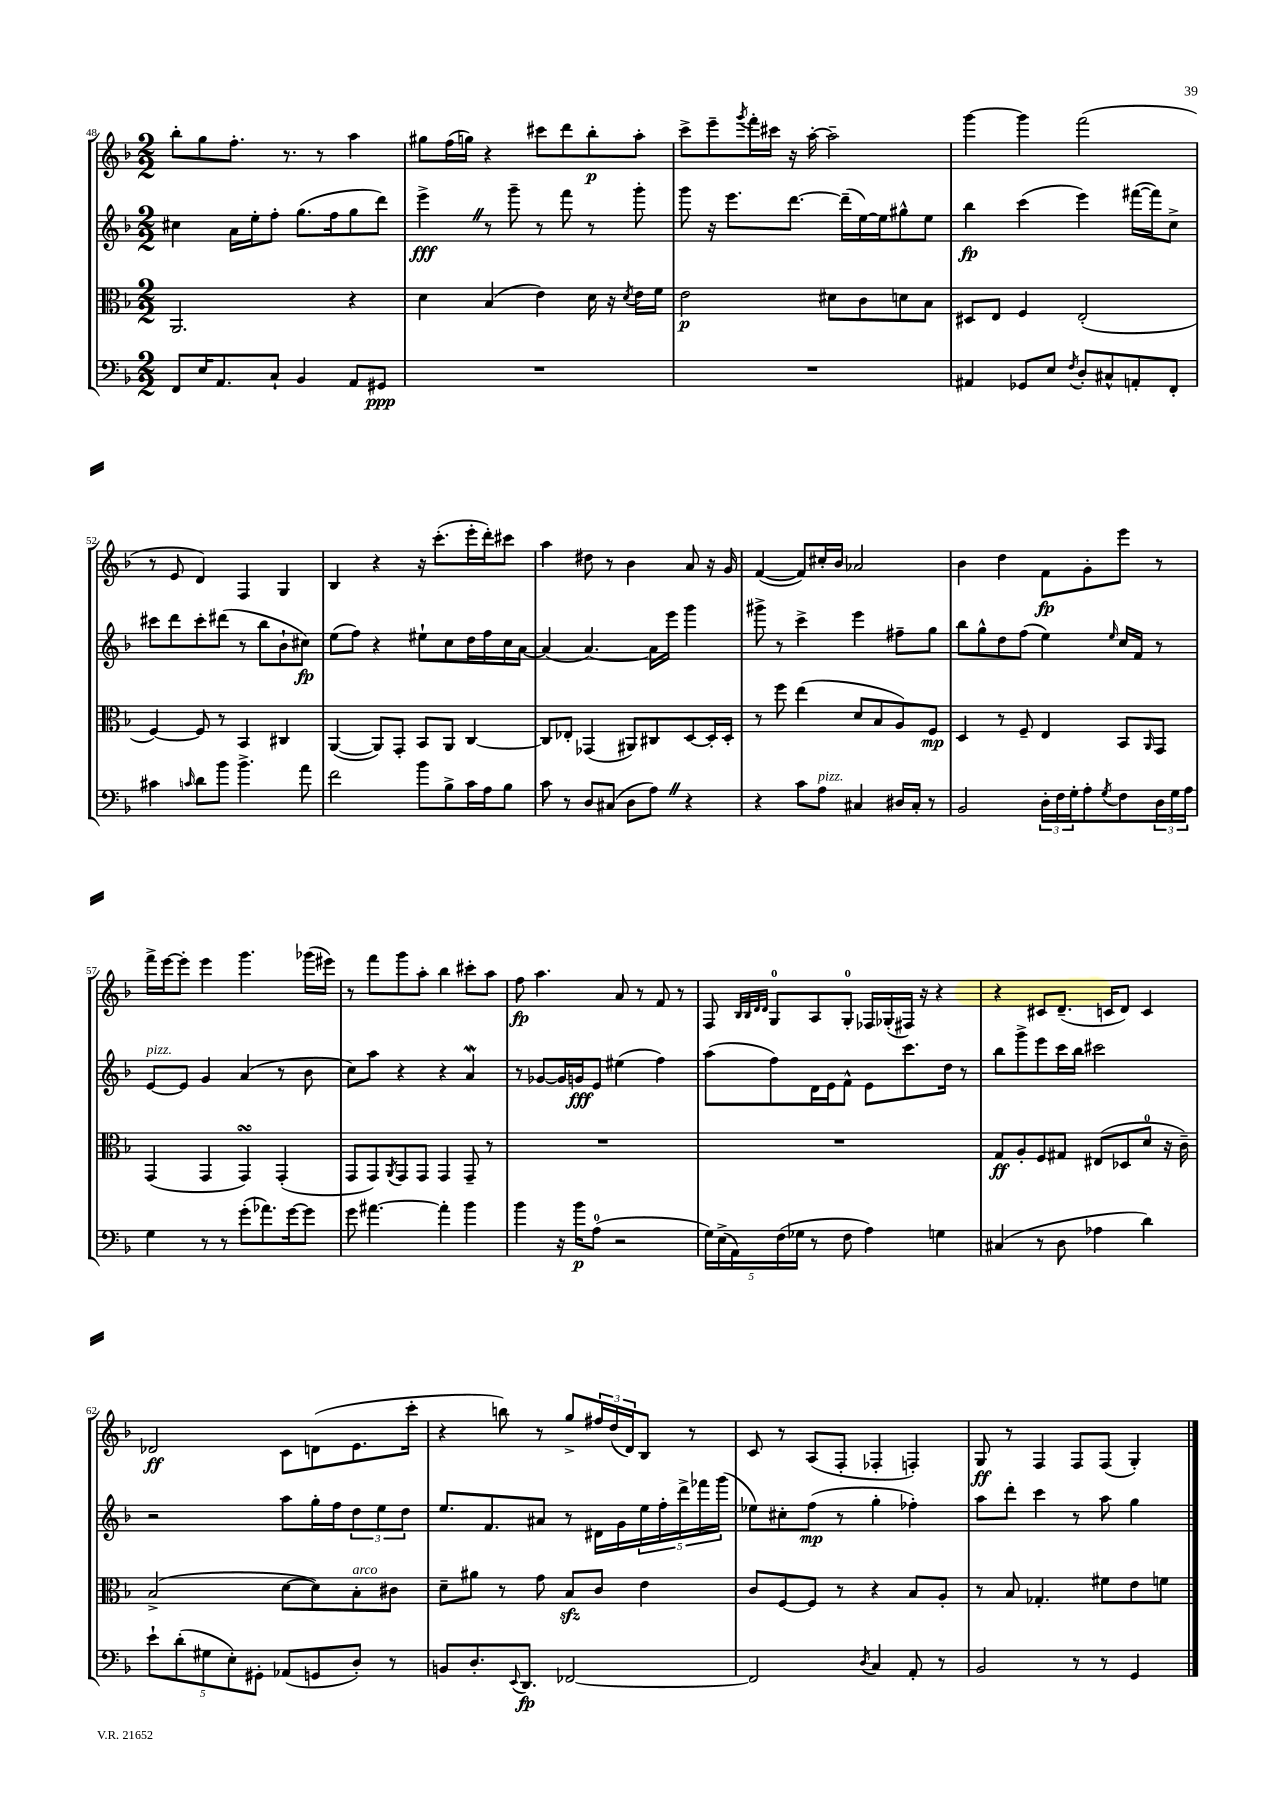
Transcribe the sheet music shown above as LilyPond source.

<<
\new StaffGroup <<
\new Staff = "s0" {
    \clef treble \key f \major \numericTimeSignature \time 2/2
    bes''8-. g''8 f''8.-. r8. r8 a''4 |
    gis''8 f''16( g''16) r4 cis'''8 d'''8 bes''8-.\p a''8-. |
    c'''8-> e'''8-- \acciaccatura { g'''8 } f'''16-. cis'''16 r16 a''16~-. a''2-- |
    g'''4~ g'''4 f'''2( |
    r8 e'8 d'4) f4 g4 |
    bes4 r4 r16 c'''8.-.( e'''16-. d'''16-.) cis'''8 |
    a''4 dis''8 r8 bes'4 a'8 r16 g'16 |
    f'4~( f'8) cis''16-. bes'16 aes'2 |
    bes'4 d''4 f'8\fp g'8-. e'''8 r8 |
    f'''16-> e'''16~ e'''8-. e'''4 g'''4. ges'''16( eis'''16) |
    r8 f'''8 g'''8 a''8-. bes''4 cis'''8-. a''8 |
    f''8\fp a''4. a'8 r8 f'8 r8 |
    f8 \grace { bes32 bes32 d'32 d'32 } g8-0 a8 g8-0-. fes16 ges16-.( fis16) r16 r4 |
    r4 cis'8 d'8.--( c'16 d'8) c'4 |
    des'2\ff c'8 d'8( e'8. c'''16-. |
    r4 b''8) r8 g''8-> \tuplet 3/2 { fis''16 d''16( d'16) } bes8 r8 |
    c'8 r8 a8( f8-. fes4-. f4-.) |
    g8\ff r8 f4 f8 f8( g4-.) \bar "|." |
}
\new Staff = "s1" {
    \clef treble \key f \major \numericTimeSignature \time 2/2
    cis''4 a'16 e''16-. f''8-. g''8.( f''16 g''8 d'''8) |
    e'''4->\fff \once \override BreathingSign.text = \markup { \musicglyph "scripts.caesura.straight" } \breathe r8 g'''8-- r8 f'''8 r8 g'''8-. |
    g'''8 r16 e'''8. d'''8.~ d'''16--( e''16~) e''16 gis''8-^ e''8 |
    bes''4\fp c'''4( e'''4) fis'''16~( fis'''16) c''8-> |
    cis'''8 d'''8 cis'''8-. dis'''8( r8 bes''8 bes'8-! cis''8\fp) |
    e''8( f''8) r4 eis''8-! c''8 d''16 f''16 c''16 a'16~ |
    a'4( a'4.~) a'16 e'''16 g'''4 |
    gis'''8-> r8 c'''4-> e'''4 fis''8-- g''8 |
    bes''8 g''8-^ d''8 f''8( e''4) \grace { e''16 } c''16 f'16 r8 |
    e'8~^\markup { \italic "pizz." } e'8 g'4 a'4( r8 bes'8 |
    c''8) a''8 r4 r4 a'4\mordent |
    r8 ges'8~ ges'16 g'16\fff e'8 eis''4( f''4) |
    a''8( f''8) d'16 e'16 f'8-^ e'8 c'''8. d''16 r8 |
    bes''8 g'''8-> e'''8 c'''16 bes''16 cis'''2 |
    r2 a''8 g''16-. f''16 \tuplet 3/2 { d''8 e''8 d''8 } |
    e''8. f'8. ais'8 r8 dis'16 g'16 \tuplet 5/4 { e''16 f''16-. d'''16-> fes'''16 g'''16( } |
    ees''8) cis''8-. f''8\mp( r8 g''4-. fes''4-.) |
    a''8 d'''8-. c'''4 r8 a''8 g''4 \bar "|." |
}
\new Staff = "s2" {
    \clef alto \key f \major \numericTimeSignature \time 2/2
    a,2. r4 |
    d'4 bes4( e'4) d'16 r16 \acciaccatura { d'8 } e'16 f'16 |
    e'2\p dis'8 c'8 d'8 bes8 |
    dis8 e8 f4 e2-.( |
    f4~) f8 r8 bes,4 cis4 |
    a,4~( a,8) g,8-. bes,8 a,8 c4~ |
    c8 ees8-. ges,4( ais,8) cis8 d8~ d16-. d16-. |
    r8 f''8 e''4( d'8 bes8 a8) f8\mp |
    d4 r8 f8-- e4 bes,8 \grace { a,16 } g,8 |
    g,4( g,4 g,4\turn) g,4-.( |
    g,8 g,8) \acciaccatura { a,8 } g,8 g,8 g,4 g,8-- r8 |
    R1 |
    R1 |
    g8\ff a8-. f8 gis8 eis8( des8 d'8-0 r16 c'16--) |
    bes2->( d'8~ d'8) bes8-.^\markup { \italic "arco" } cis'8 |
    d'8-- ais'8 r8 g'8 bes8\sfz c'8 e'4 |
    c'8 f8~ f8 r8 r4 bes8 a8-. |
    r8 bes8 ges4.-. fis'8 e'8 f'8 \bar "|." |
}
\new Staff = "s3" {
    \clef bass \key f \major \numericTimeSignature \time 2/2
    f,8 e16 a,8. c8-! bes,4 a,8 gis,8\ppp |
    R1 |
    R1 |
    ais,4 ges,8 e8 \acciaccatura { f8 } d8-. cis8-^ a,8-. f,8-. |
    cis'4 \grace { c'16 } d'8 bes'8 bes'4.-> a'8 |
    f'2 bes'8 bes8-> c'16 a16 bes8 |
    c'8 r8 d8 cis8( d8 a8) \once \override BreathingSign.text = \markup { \musicglyph "scripts.caesura.straight" } \breathe r4 |
    r4 c'8 a8^\markup { \italic "pizz." } cis4 dis16 cis16-. r8 |
    bes,2 \tuplet 3/2 { d16-. f16 g16-. } a8-. \acciaccatura { g8 } f8 \tuplet 3/2 { d16 g16 a16 } |
    g4 r8 r8 g'8-.( aes'8.) g'16~ g'8 |
    g'8 ais'4.~ ais'4-. bes'4 |
    bes'4 r16 bes'16\p a8-0( r2 |
    \tuplet 5/4 { g16) e16->( a,16) f16( ges16 } r8 f8 a4) g4 |
    cis4( r8 d8 aes4 d'4) |
    \tuplet 5/4 { e'8-! d'8-.( gis8 e8-.) gis,8-. } aes,8( g,8 d8-.) r8 |
    b,8 d8.-. \appoggiatura { e,8 } d,8.\fp fes,2~ |
    fes,2 \acciaccatura { d8 } c4 a,8-. r8 |
    bes,2 r8 r8 g,4 \bar "|." |
}
>>
>>
\layout { \context { \Score currentBarNumber = #48 } }
